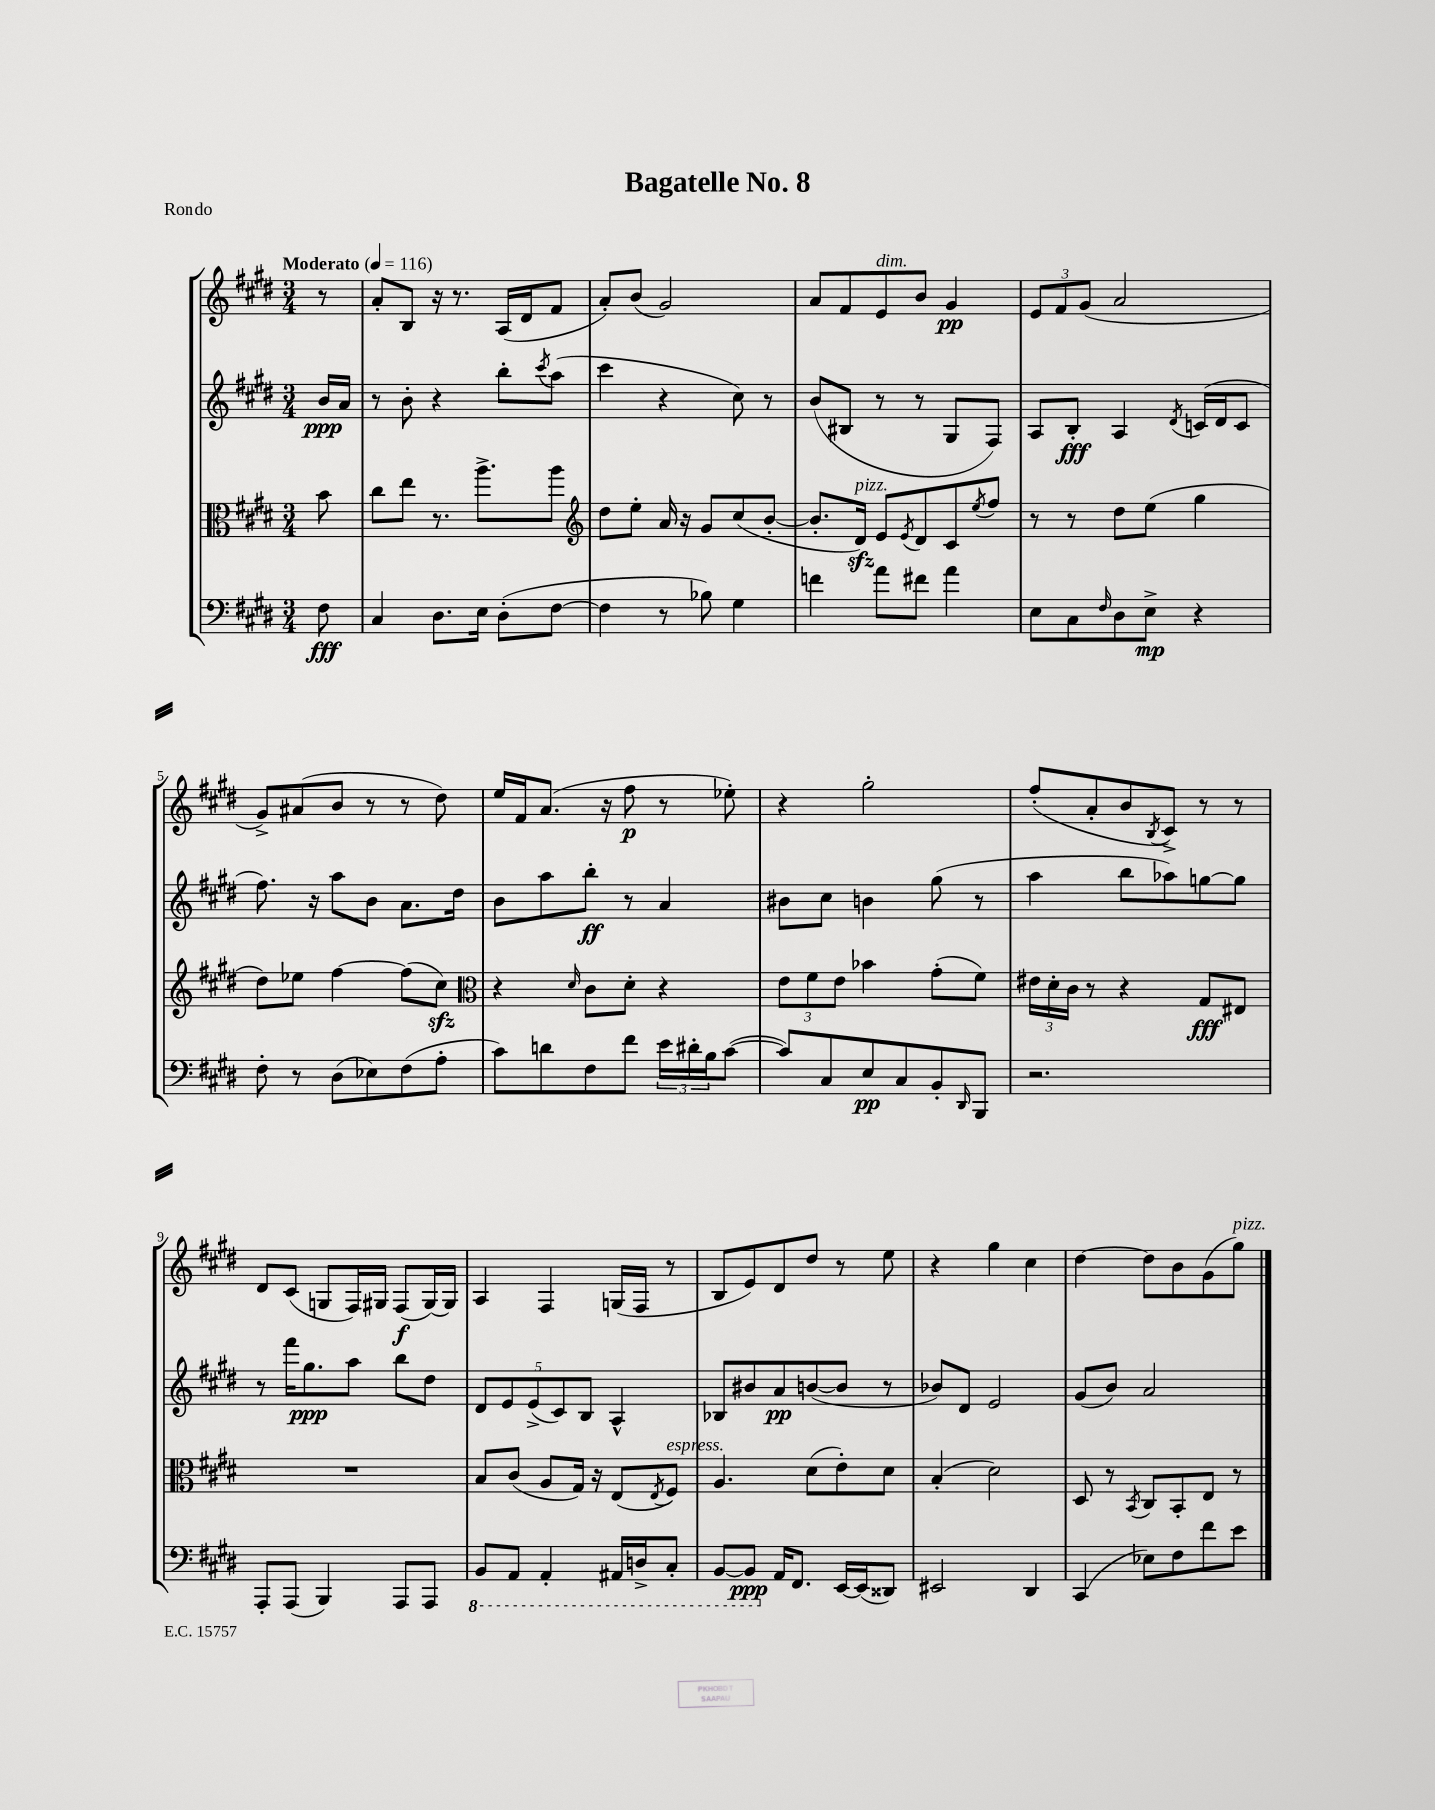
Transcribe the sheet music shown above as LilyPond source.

\header { title = "Bagatelle No. 8" piece = "Rondo" }
<<
\new StaffGroup <<
\new Staff = "s0" {
    \clef treble \key e \major \numericTimeSignature \time 3/4 \partial 8 \tempo "Moderato" 4 = 116
    r8 |
    a'8-. b8 r16 r8. a16( dis'16 fis'8 |
    a'8-.) b'8( gis'2) |
    a'8 fis'8 e'8^\markup { \italic "dim." } b'8 gis'4\pp |
    \tuplet 3/2 { e'8 fis'8 gis'8( } a'2 |
    gis'8->) ais'8( b'8 r8 r8 dis''8) |
    e''16 fis'16 a'8.( r16 fis''8\p r8 ees''8-.) |
    r4 gis''2-. |
    fis''8-.( a'8-. b'8 \acciaccatura { b8 } cis'8->) r8 r8 |
    dis'8 cis'8( g8 fis16) gis16 fis8\f( gis16~) gis16 |
    a4 fis4 g16( fis16 r8 |
    b8 e'8) dis'8 dis''8 r8 e''8 |
    r4 gis''4 cis''4 |
    dis''4~ dis''8 b'8 gis'8( gis''8^\markup { \italic "pizz." }) \bar "|." |
}
\new Staff = "s1" {
    \clef treble \key e \major \numericTimeSignature \time 3/4 \partial 8
    b'16\ppp a'16 |
    r8 b'8-. r4 b''8-. \acciaccatura { cis'''8 } a''8( |
    cis'''4 r4 cis''8) r8 |
    b'8( bis8 r8 r8 gis8 fis8) |
    a8 b8-.\fff a4 \acciaccatura { dis'8 } c'16( dis'16 c'8 |
    fis''8.) r16 a''8 b'8 a'8. dis''16 |
    b'8 a''8 b''8-.\ff r8 a'4 |
    bis'8 cis''8 b'4 gis''8( r8 |
    a''4 b''8 aes''8) g''8~ g''8 |
    r8 fis'''16 gis''8.\ppp a''8 b''8 dis''8 |
    \tuplet 5/4 { dis'8 e'8 e'8->( cis'8) b8 } a4-^ |
    bes8 bis'8 a'8\pp b'8~( b'8 r8 |
    bes'8) dis'8 e'2 |
    gis'8( b'8) a'2 \bar "|." |
}
\new Staff = "s2" {
    \clef alto \key e \major \numericTimeSignature \time 3/4 \partial 8
    b'8 |
    cis''8 e''8 r8. a''8.-> a''8 |
    \clef treble dis''8 e''8-. a'16 r16 gis'8 cis''8( b'8~-. |
    b'8.-. dis'16\sfz^\markup { \italic "pizz." }) e'8 \acciaccatura { e'8 } dis'8 cis'8 \acciaccatura { e''8 } fis''8 |
    r8 r8 dis''8 e''8( gis''4 |
    dis''8) ees''8 fis''4~ fis''8( cis''8\sfz) |
    \clef alto r4 \grace { dis'16 } cis'8 dis'8-. r4 |
    \tuplet 3/2 { e'8 fis'8 e'8 } bes'4 gis'8-.( fis'8) |
    \tuplet 3/2 { eis'16 dis'16-. cis'16 } r8 r4 gis8\fff eis8 |
    R2. |
    b8 cis'8( a8 gis16) r16 e8( \acciaccatura { e8 } fis8^\markup { \italic "espress." }) |
    a4. dis'8( e'8-.) dis'8 |
    b4-.( dis'2) |
    dis8 r8 \acciaccatura { b,8 } cis8 b,8-. e8 r8 \bar "|." |
}
\new Staff = "s3" {
    \clef bass \key e \major \numericTimeSignature \time 3/4 \partial 8
    fis8\fff |
    cis4 dis8. e16 dis8-.( fis8~ |
    fis4 r8 bes8) gis4 |
    f'4 a'8 fis'8 a'4 |
    e8 cis8 \grace { fis16 } dis8 e8->\mp r4 |
    fis8-. r8 dis8( ees8) fis8( a8-. |
    cis'8) d'8 fis8 fis'8 \tuplet 3/2 { e'16 dis'16-. b16 } cis'8~( |
    cis'8) cis8 e8\pp cis8 b,8-. \grace { dis,16 } b,,8 |
    r2. |
    a,,8-. a,,8( b,,4) a,,8 a,,8 |
    \ottava #-1 b,,8 a,,8 a,,4-. ais,,16 d,16-> cis,8-. |
    b,,8~ b,,8\ppp \ottava #0 a,16 fis,8. e,16~ e,16( disis,8) |
    eis,2 dis,4 |
    cis,4( ees8) fis8 fis'8 e'8 \bar "|." |
}
>>
>>
